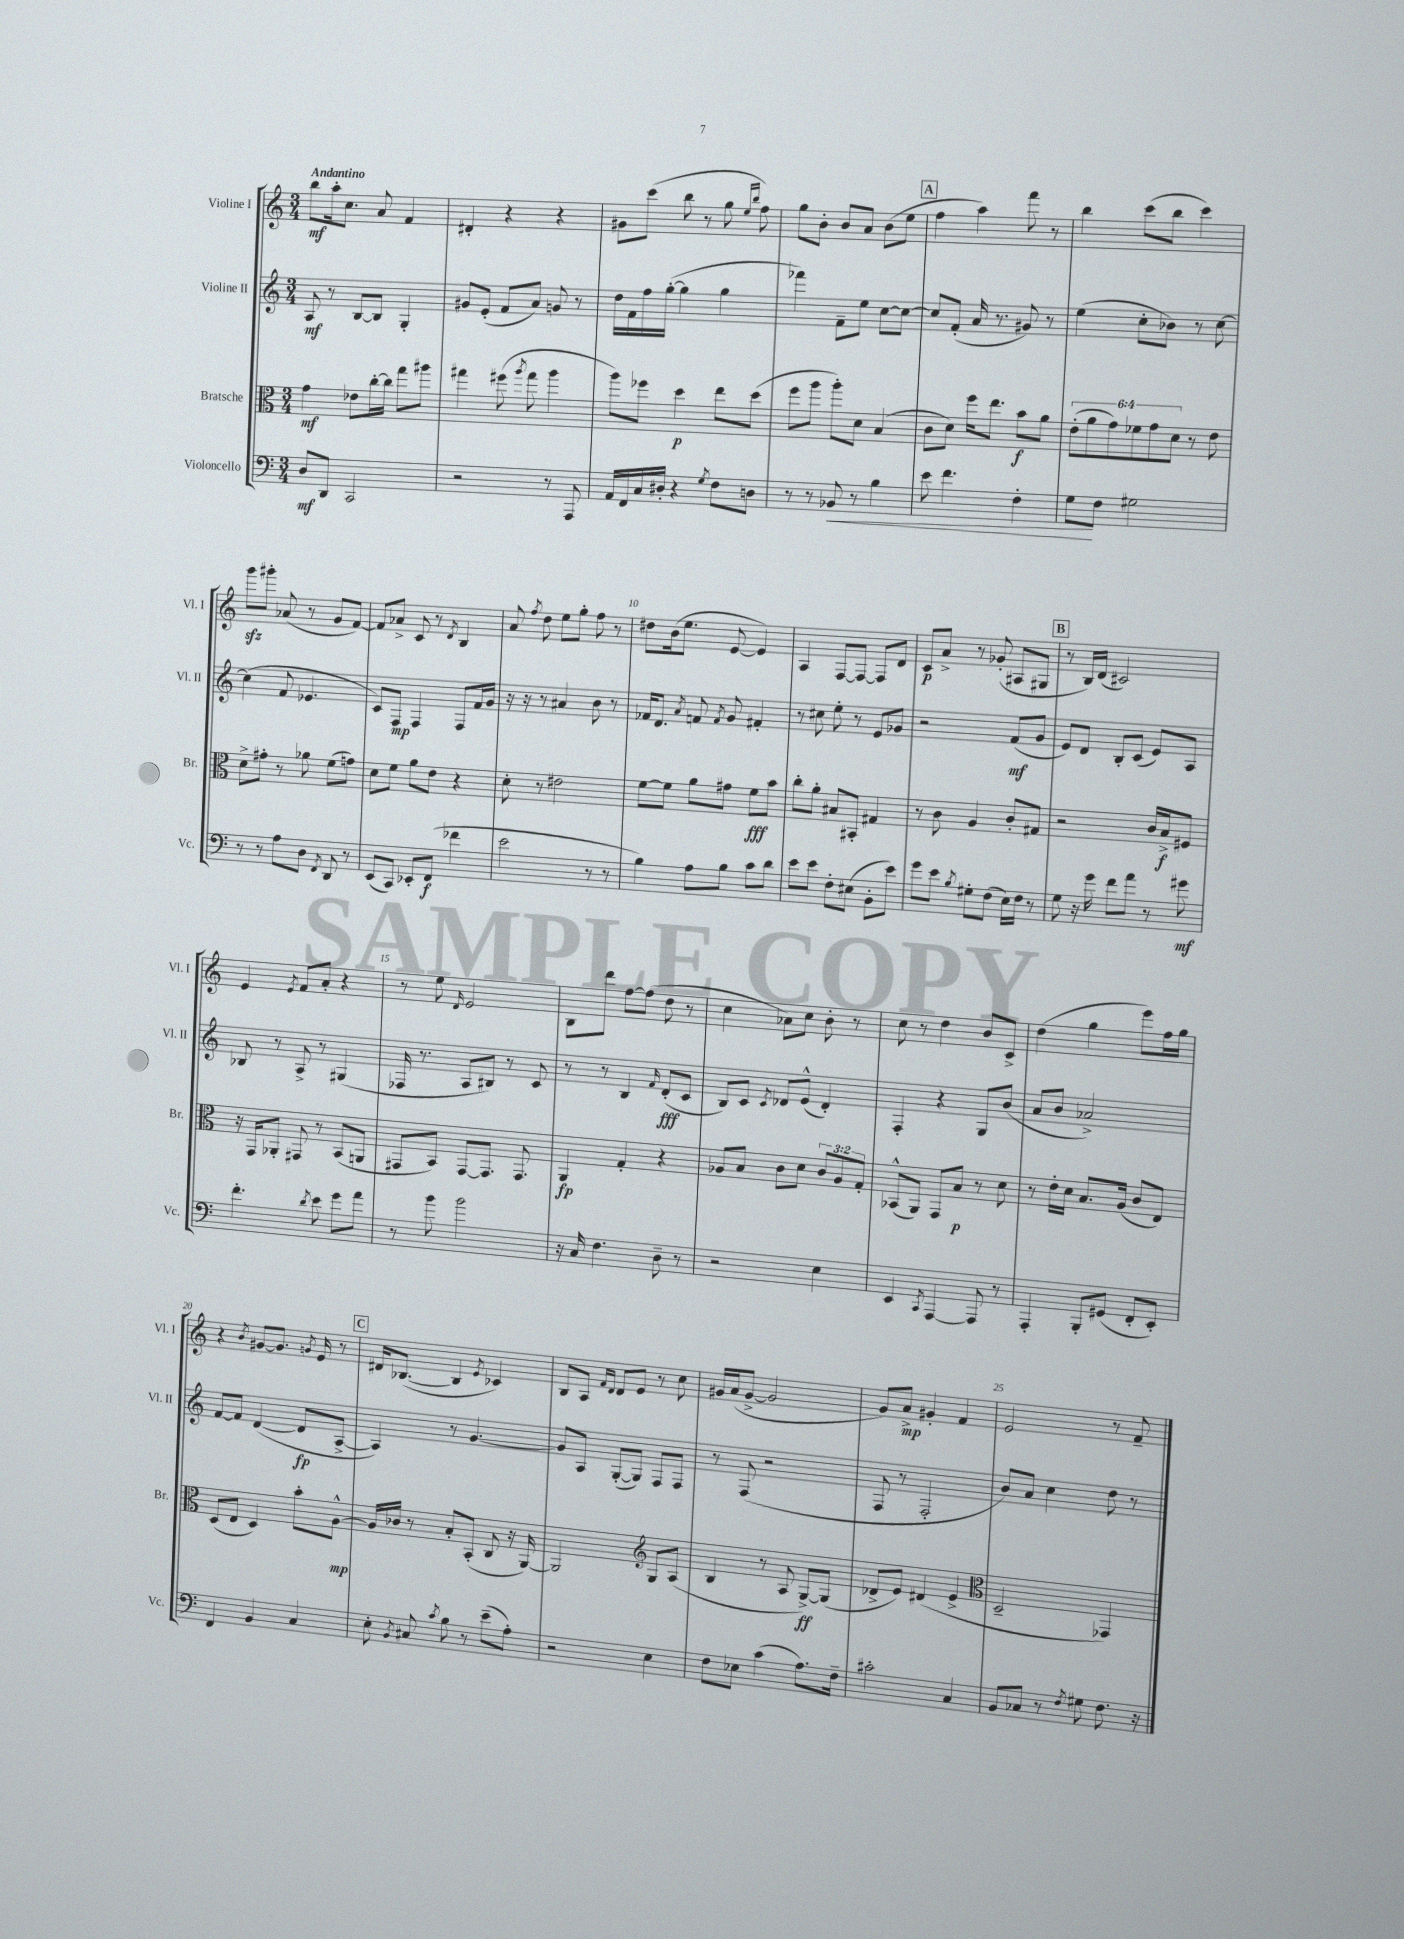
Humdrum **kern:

**kern	**dynam	**kern	**dynam	**kern	**dynam	**kern	**dynam
*part4	*part4	*part3	*part3	*part2	*part2	*part1	*part1
*staff4	*staff4	*staff3	*staff3	*staff2	*staff2	*staff1	*staff1
*I"Violoncello	*	*I"Bratsche	*	*I"Violine II	*	*I"Violine I	*
*I'Vc.	*	*I'Br.	*	*I'Vl. II	*	*I'Vl. I	*
*clefF4	*	*clefC3	*	*clefG2	*	*clefG2	*
*k[]	*	*k[]	*	*k[]	*	*k[]	*
*M3/4	*	*M3/4	*	*M3/4	*	*M3/4	*
=1	=1	=1	=1	=1	=1	=1	=1
!	!	!	!	!	!	!LO:TX:a:B:t=Andantino	!
8D/L	mf	4g\	mf	8A/	mf	8bb\L	mf
8DD/J	.	.	.	8r	.	16aa'\k	.
.	.	.	.	.	.	8.cc\J	.
2CC/	.	8e-X\L	.	[8B/L	.	.	.
.	.	[16cc'\L	.	8B/J]	.	8a/	.
.	.	16cc\JJ]	.	.	.	.	.
.	.	8gg\L	.	4G'/	.	4f/	.
.	.	8aa#X\J	.	.	.	.	.
=2	=2	=2	=2	=2	=2	=2	=2
2r	.	4gg#X\	.	8g#X/L	.	4d#X'/	.
.	.	.	.	(8e'/J	.	.	.
.	.	(8ff#X\	.	8f/L	.	4r	.
.	.	8qaa/	.	.	.	.	.
.	.	8gg#\	.	8a/J)	.	.	.
8r	.	4aa\	.	8gn/	.	4r	.
8AAA/	.	.	.	8r	.	.	.
=3	=3	=3	=3	=3	=3	=3	=3
16AA/LL	.	8aa\L)	.	16dd\LL	.	8g#X\L	.
16FF/	.	.	.	16f\	.	.	.
16C/	.	8ff-X\J	.	16ff\	.	(8ccc\J	.
16D#X'/JJ	.	.	.	([16gg'\JJ	.	.	.
4r	.	4dd\	p	4gg\]	.	8bb\	.
.	.	.	.	.	.	8r	.
8qG/	.	.	.	.	.	.	.
8F\L	.	8ee\L	.	4gg\	.	8gg\	.
.	.	.	.	.	.	16qqee/LL	.
.	.	.	.	.	.	16qqbb/JJ	.
8Dn\J	.	(8dd\J	.	.	.	8ff\)	.
=4	=4	=4	=4	=4	=4	=4	=4
8r	.	8ff\L	.	4fff-X\)	.	8gg\L	.
8r	.	8aa\J	.	.	.	8b'\J	.
!	!LO:HP:b	!	!	!	!	!	!
8BB-X/	<	8aa'\L)	.	8f~\L	.	8b/L	.
8r	.	8d\J	.	8ee\J	.	8a/J	.
4B\	.	(4B/	.	[8cc\L	.	(8b\L	.
.	.	.	.	8cc\J_	.	8ee\J	.
!!LO:REH:place=s1:t=A
=5	=5	=5	=5	=5	=5	=5	=5
8e\	.	8c\L	.	8cc/L]	.	4ff\	.
4.f\	.	8d\J)	.	(8f'/J	.	.	.
.	.	16ff\KL	.	16a/	.	4aa\)	.
.	.	8.ee\J	.	8.r	.	.	.
4F'\	.	8b\L	f	8g#X/)	.	8fff\	.
.	.	8a\J	.	8r	.	8r	.
=6	=6	=6	=6	=6	=6	=6	=6
8G\L	.	(12e'\L	.	(4ee\	.	4bb\	.
.	.	12a\	.	.	.	.	.
8F\J	[	.	.	.	.	.	.
.	.	12g\)	.	.	.	.	.
2G#X\	.	12f-X\	.	8cc'\L	.	(8ccc\L	.
.	.	12g\	.	.	.	.	.
.	.	.	.	8b-X\J)	.	8bb\J	.
.	.	12d\J	.	.	.	.	.
.	.	8r	.	8r	.	4ccc\)	.
.	.	8e\	.	[8cc\	.	.	.
!!LO:LB:g=z
=7	=7	=7	=7	=7	=7	=7	=7
8r	.	8d^\L	.	(4cc\]	.	8gggzz\L	.
8r	.	8g#X'\J	.	.	.	8ggg#X'\J	.
8A\L	.	8r	.	8f/	.	(8a-X/	.
8D\J	.	8a-X\	.	4.e-X/	.	8r	.
8qFF/	.	.	.	.	.	.	.
8DD/	.	(8f\L	.	.	.	8g/L	.
8r	.	8gn\J)	.	.	.	[8f/J)	.
=8	=8	=8	=8	=8	=8	=8	=8
(8EE/L	.	8d\L	.	8c/L)	.	8f/L]	.
8CC/J)	.	8f\J	.	8F/J	mp	8a-X^/J	.
8EE-X'/L	.	8a\L	.	4F/	.	8c/	.
(8FF/J	f	8e\J	.	.	.	8r	.
.	.	.	.	.	.	8qd/	.
4f-X\	.	4r	.	8F/L	.	4B/	.
.	.	.	.	16f/L	.	.	.
.	.	.	.	16g/JJ	.	.	.
=9	=9	=9	=9	=9	=9	=9	=9
2e\	.	8d'\	.	16r	.	8a/	.
.	.	.	.	16r	.	.	.
.	.	.	.	.	.	8qff/	.
.	.	8r	.	8r	.	8dd\	.
.	.	2e#X\	.	4a#X/	.	8ee\L	.
.	.	.	.	.	.	8gg'\J	.
8r	.	.	.	8b\	.	8ff\	.
8r	.	.	.	8r	.	8r	.
=10	=10	=10	=10	=10	=10	=10	=10
4B\)	.	[8f\L	.	16f-X/KL	.	8dd#X\L	.
.	.	.	.	8.d/J	.	.	.
.	.	8f\J]	.	.	.	(16b\k	.
.	.	.	.	.	.	8.ee\J	.
.	.	.	.	8qa/	.	.	.
8A\L	.	8a\L	.	8fn/	.	.	.
.	.	.	.	8qf/	.	.	.
8B\J	.	8g#X\J	.	8g/	.	[8e/	.
8c\L	.	8f\L	fff	4f#X'/	.	4e/])	.
8d\J	.	8b\J	.	.	.	.	.
=11	=11	=11	=11	=11	=11	=11	=11
8e\L	.	8cc'\L	.	8r	.	4A/	.
8e\J	.	8a'\J	.	8cc#X\	.	.	.
8F'\L	.	8B#X/L	.	8ee'\	.	[8F/L	.
(8E#X\J	.	8BB#X'/J	.	8r	.	8F/J_	.
8BB'\L	.	4G#X/	.	8e/L	.	8F/L]	.
8e\J)	.	.	.	8g-X/J	.	8d/J	.
=12	=12	=12	=12	=12	=12	=12	=12
8g\L	.	8r	.	2r	.	8c/L	p
8e\J	.	8c\	.	.	.	8a^/J	.
8qB/	.	.	.	.	.	.	.
8G#X'\L	.	4A/	.	.	.	8r	.
(8F\J	.	.	.	.	.	(8g-X'/	.
16E\LL)	.	8c'/L	.	(8f/L	mf	8A#X/L	.
16F\JJ	.	.	.	.	.	.	.
8r	.	8G#X/J	.	8g/J	.	8G#X/J	.
!!LO:REH:place=s1:t=B
=13	=13	=13	=13	=13	=13	=13	=13
8G\	.	2r	.	8e/L)	.	8r	.
16r	.	.	.	8d/J	.	16B/LL)	.
16g\	.	.	.	.	.	(16d/JJ	.
8f\L	.	.	.	8B'/L	.	2c#X/)	.
8a\J	.	.	.	(8c/J	.	.	.
8r	.	16c/LL	.	8e/L)	.	.	.
.	.	16B^/J	f	.	.	.	.
8g#X\	mf	8F#X/J	.	8A/J	.	.	.
!!LO:LB:g=z
=14	=14	=14	=14	=14	=14	=14	=14
4.f'\	.	16r	.	8B-X/	.	4e/	.
.	.	16GG/KL	.	.	.	.	.
.	.	8AA-X'/J	.	8r	.	.	.
.	.	.	.	.	.	8qe/	.
.	.	8GG#X/	.	8A^/	.	8f/L	.
8qd/	.	.	.	.	.	.	.
8e\	.	8r	.	8r	.	8a'/J	.
8g\L	.	(8BB/L	.	(4G#X/	.	4r	.
8a\J	.	8AAn/J	.	.	.	.	.
=15	=15	=15	=15	=15	=15	=15	=15
8r	.	8GG#X/L	.	16F-X/	.	8r	.
.	.	.	.	8.r	.	.	.
8b\	.	8BB/J)	.	.	.	8ee\	.
.	.	.	.	.	.	16qqd/	.
2b\	.	[8GG#/L	.	8A/L	.	2e/	.
.	.	8.GG#/J]	.	8B#X/J)	.	.	.
.	.	.	.	8r	.	.	.
.	.	8.GG#/	.	.	.	.	.
.	.	.	.	8c/	.	.	.
=16	=16	=16	=16	=16	=16	=16	=16
16r	.	4AA/	fp	8r	.	8B\L	.
16C/	.	.	.	.	.	.	.
4.F\	.	.	.	8r	.	8ddd\J	.
.	.	4G'/	.	4B/	.	[8ff\L	.
.	.	.	.	.	.	(8ff\J]	.
.	.	.	.	16qqf/	.	.	.
8D~\	.	4r	.	(8d'/L	fff	8dd\	.
8r	.	.	.	8c/J	.	8r	.
=17	=17	=17	=17	=17	=17	=17	=17
2r	.	8A-X/L	.	8B/L)	.	4cc\	.
.	.	8B/J	.	8c/J	.	.	.
.	.	.	.	8qc/	.	.	.
.	.	8c\L	.	8d-X/L	.	8a-X\L)	.
.	.	8d\J	.	(8e^^/J	.	8cc\J	.
4E\	.	12c/L	.	4d-'/)	.	8b'\	.
.	.	12A-/	.	.	.	.	.
.	.	.	.	.	.	8r	.
.	.	12G'/J	.	.	.	.	.
=18	=18	=18	=18	=18	=18	=18	=18
4EE/	.	(8BB-X^^/L	.	4F'/	.	8cc\	.
.	.	8AA/J)	.	.	.	8r	.
8qCC/	.	.	.	.	.	.	.
[4AAA/	.	8GG/L	.	4r	.	4dd\	.
.	.	8B/J	p	.	.	.	.
8AAA/]	.	8r	.	8G/L	.	8b/L	.
8r	.	8d\	.	(8b/J	.	8c^/J	.
=19	=19	=19	=19	=19	=19	=19	=19
4AAA'/	.	8r	.	8a/L	.	(4dd\	.
.	.	16e'\LL	.	8b/J	.	.	.
.	.	16d\JJ	.	.	.	.	.
8BBB'/L	.	8.B/L	.	2a-X^/)	.	4gg\	.
(8GG#X/J	.	.	.	.	.	.	.
.	.	(16A/Jk	.	.	.	.	.
8FF'/L	.	8c/L	.	.	.	8eee\L)	.
8EE'/J)	.	8E/J)	.	.	.	16ff\L	.
.	.	.	.	.	.	16gg\JJ	.
!!LO:LB:g=z
=20	=20	=20	=20	=20	=20	=20	=20
4FF/	.	(8D/L	.	[8f/L	.	4r	.
.	.	8E/J	.	8f/J]	.	.	.
.	.	.	.	.	.	8qb/	.
4BB/	.	4D/)	.	([4d/	.	[8g#X/L	.
.	.	.	.	.	.	8.g#/J]	.
4C/	.	8b'\L	.	8d/L]	fp	.	.
.	.	.	.	.	.	8qgn/	.
.	.	.	.	.	.	16e/	.
.	.	[8A^^\J	mp	[8A^/J	.	8r	.
!!LO:REH:place=s1:t=C
=21	=21	=21	=21	=21	=21	=21	=21
8E'\	.	16A/LL]	.	4A/])	.	16d#X/KL	.
.	.	16c-X/JJ	.	.	.	([8.B-X/J	.
8qBB/	.	.	.	.	.	.	.
8C#X/	.	8r	.	.	.	.	.
8qc/	.	.	.	.	.	.	.
8B\	.	8B'/L	.	8r	.	4B-/]	.
8r	.	(8BB'/J	.	[4.g/	.	.	.
.	.	.	.	.	.	8qe/	.
(8e~\L	.	8C/	.	.	.	4c-X/)	.
8A'\J)	.	16r	.	.	.	.	.
.	.	[16AA/)	.	.	.	.	.
=22	=22	=22	=22	=22	=22	=22	=22
2r	.	2AA/]	.	8g/L]	.	8B/L	.
.	.	.	.	8A/J	.	8A/J	.
.	.	.	.	.	.	16qqf/LL	.
.	.	.	.	.	.	16qqd/JJ	.
.	.	.	.	([8G'/L	.	8d/L	.
.	.	.	.	8G/J])	.	8e/J	.
*	*	*clefG2	*	*	*	*	*
4E\	.	8G/L	.	8F/L	.	8r	.
.	.	(8A/J	.	8F/J	.	8cc\	.
=23	=23	=23	=23	=23	=23	=23	=23
8F\L	.	4B/	.	8r	.	16g#X/LL	.
.	.	.	.	.	.	(16a/J	.
8E-X\J	.	.	.	(8F/	.	[8g#^/J	.
(4c\	.	8r	.	2r	.	2g#/]	.
.	.	8A/	.	.	.	.	.
8.A\L)	.	[8G^/L)	ff	.	.	.	.
.	.	(8G/J]	.	.	.	.	.
16F~\Jk	.	.	.	.	.	.	.
=24	=24	=24	=24	=24	=24	=24	=24
2c#X'\	.	8d-X^/L	.	8F/	.	8g/L)	.
.	.	8e/J)	.	8r	.	8a^/J	mp
.	.	(4d#X/	.	2F'/	.	4g#X'/	.
4C/	.	4e^/	.	.	.	4f/	.
=25	=25	=25	=25	=25	=25	=25	=25
*	*	*clefC3	*	*	*	*	*
8BB/L	.	2D~/	.	8b/L)	.	2e/	.
8C-X/J	.	.	.	8a/J	.	.	.
8r	.	.	.	4cc\	.	.	.
8qF/	.	.	.	.	.	.	.
8G#X\	.	.	.	.	.	.	.
8.F\	.	4GG-X/)	.	8dd\	.	8r	.
.	.	.	.	8r	.	8f~/	.
16r	.	.	.	.	.	.	.
==	==	==	==	==	==	==	==
*-	*-	*-	*-	*-	*-	*-	*-
